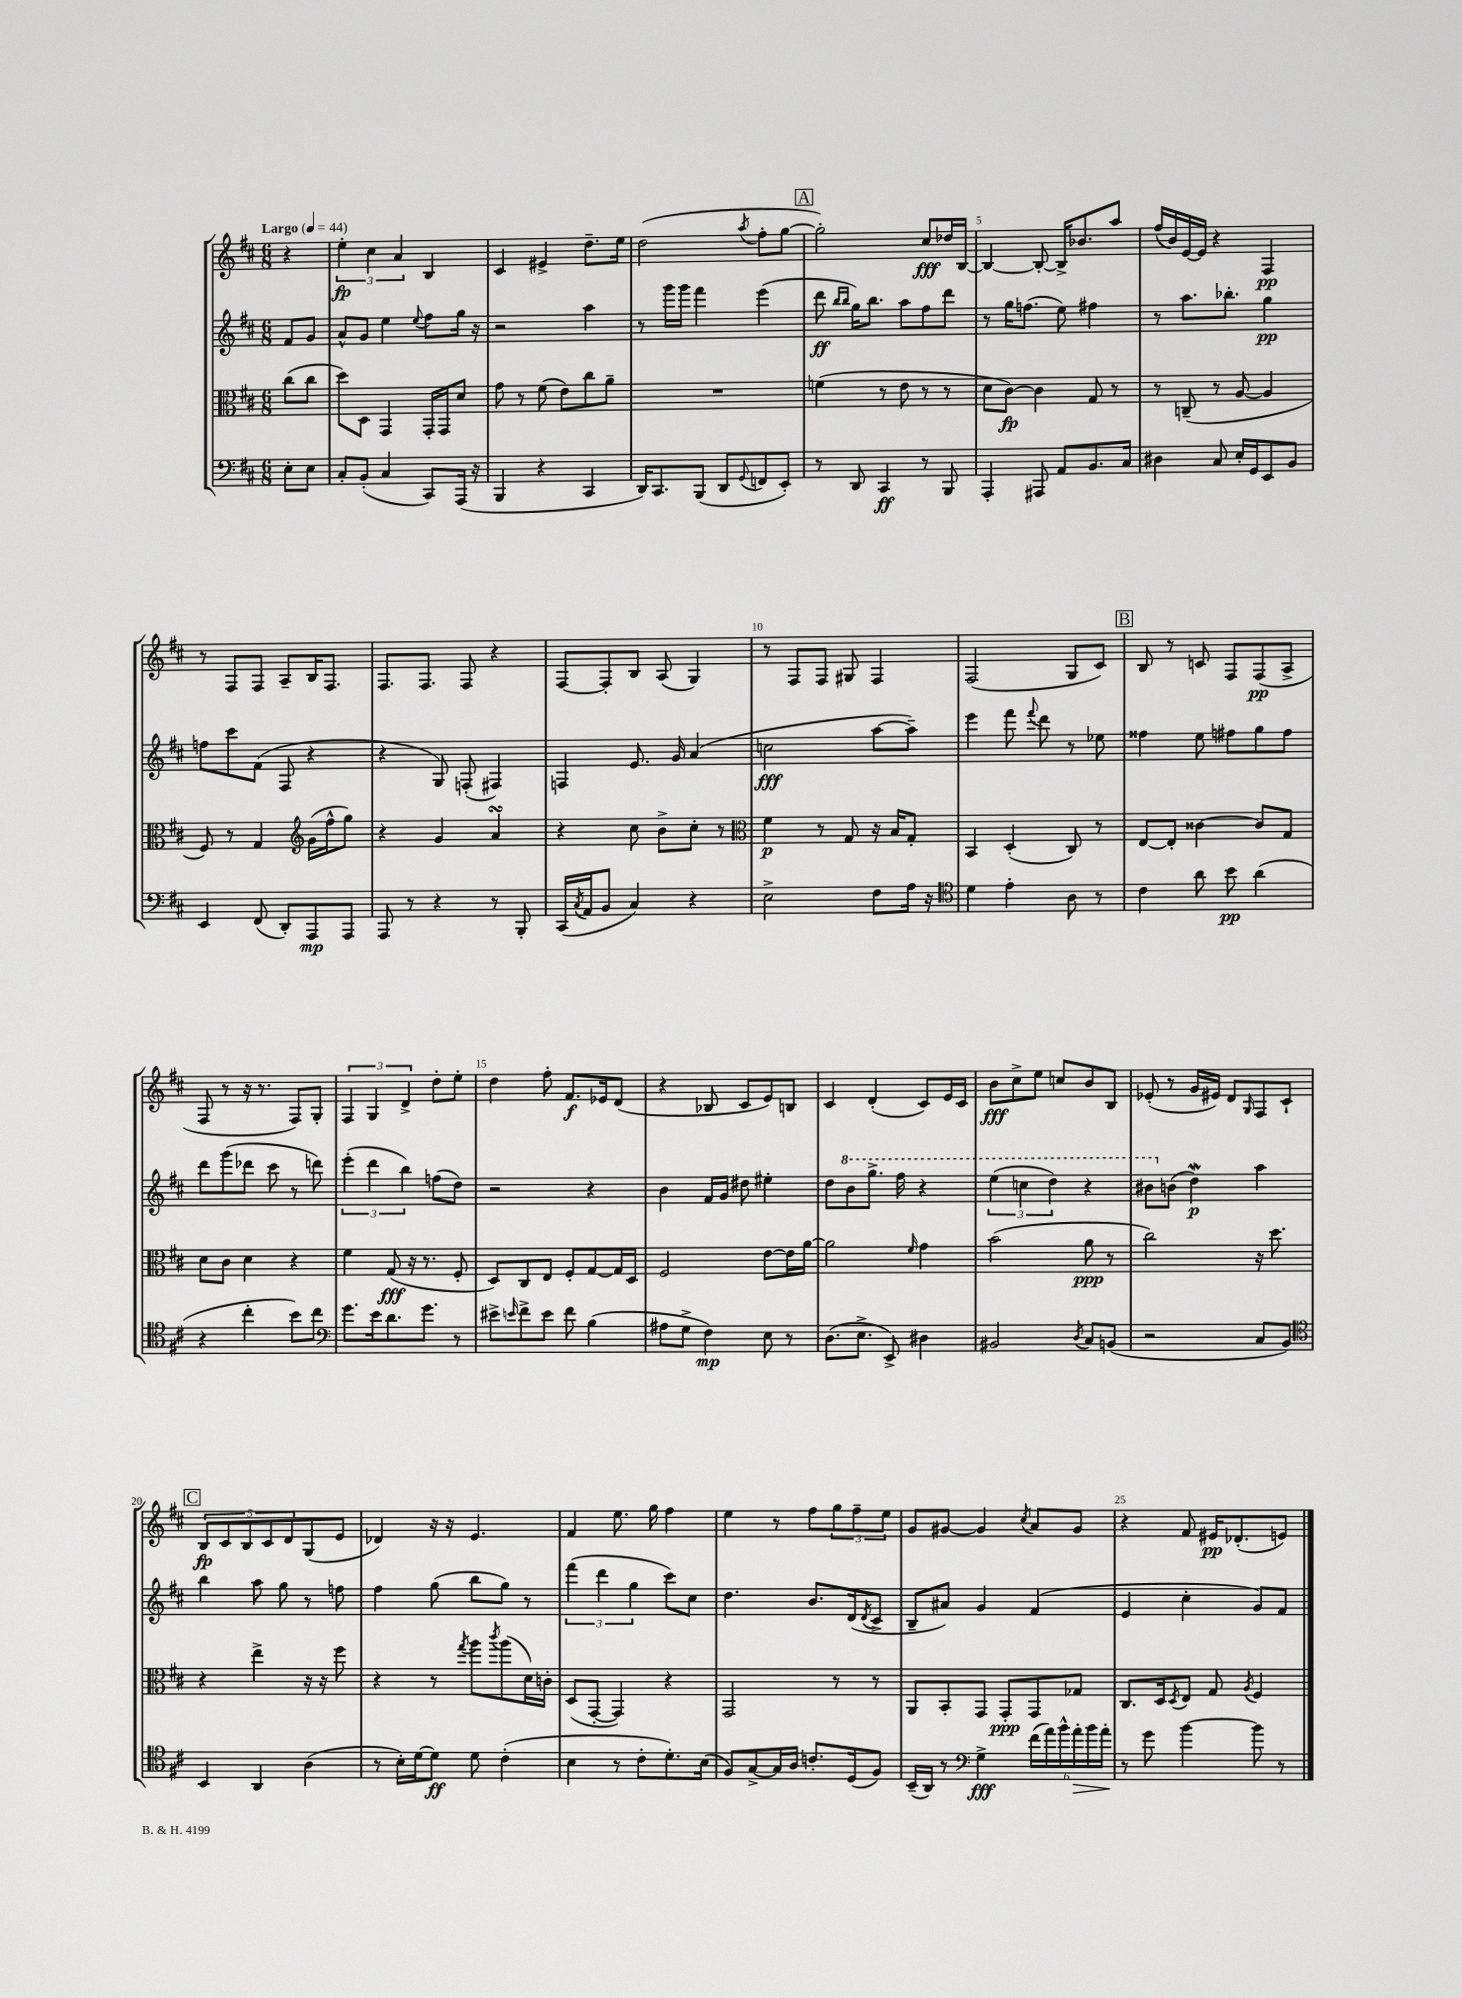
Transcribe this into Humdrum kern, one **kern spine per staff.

**kern	**kern	**kern	**kern
*staff4	*staff3	*staff2	*staff1
*clefF4	*clefC3	*clefG2	*clefG2
*k[f#c#]	*k[f#c#]	*k[f#c#]	*k[f#c#]
*M6/8	*M6/8	*M6/8	*M6/8
*MM44	*MM44	*MM44	*MM44
8E'\L	(8cc#\L	8f#/L	4r
8E\J	8cc#\J	8g/J	.
=	=	=	=
8C#'/L	8dd\L)	8a^^/L	6ee'\
(8BB'/J	8D\J	8g/J	.
.	.	.	6cc#\
4C#/	4GG/	4ee\	.
.	.	.	6a/
.	.	8qqee/	.
8CC#/L)	16GG'/LL	8ff#\L	4B/
.	16GG/J	.	.
(16AAA/Jk	8d/J	16gg\Jk	.
16r	.	16r	.
=	=	=	=
4BBB/	8g\	2r	4c#/
.	8r	.	.
4r	(8f#\	.	4e#^/
.	8e\L)	.	.
4CC#/	8cc#\	4aa\	8.dd~\L
.	8a~\J	.	.
.	.	.	16ee\Jk
=	=	=	=
16DD/LK)	2.r	8r	(2dd\
8.CC#/	.	.	.
.	.	16ggg\LL	.
.	.	16ggg\JJ	.
(8BBB/J	.	4fff#\	.
8DD/L	.	.	.
8qqGG/	.	.	8qaa/
8FF/	.	(4eee\	8ff#'\L
8EE'/J)	.	.	[8gg\J
=	=	=	=
8r	(4f\	8ddd\	2gg'\])
.	.	16qqbb/LL	.
.	.	16qqbb/JJ	.
8DD/	.	16gg\LK)	.
.	.	8.bb\J	.
4CC#/	8r	.	.
.	8e\	8aa\L	.
8r	8r	8ff#\	8cc#/L
8BBB/	8r	8ddd\J	16dd-/L
.	.	.	[16B/JJ
=	=	=	=
4AAA'/	8d\L	8r	4B/_
.	[8c#\J)	16gg\LK	.
.	.	(8.ff\J	.
8AAA#/	4c#\]	.	8B'/_
8AA/L	.	8ee\)	16B^/]LK
.	.	.	8.b-/
8.BB/	8G/	4ff#\	.
.	8r	.	8aa/J
16C#/Jk	.	.	.
=	=	=	=
4D#\	8r	8r	(16ff#/LL
.	.	.	16b/)
.	(8C~/	8.aa\L	[16e/
.	.	.	16e/]JJ
8C#/	8r	.	4r
.	.	8.bb-'\J	.
16E'/LL	[8A/	.	.
16GG/J	.	.	.
8EE/	4A/]	4gg\	4F#/
8BB/J	.	.	.
=	=	=	=
4EE/	8F#/)	8ff\L	8r
.	8r	8ccc#\	8F#/L
(8FF#/	4G/	(8f#\J	8F#/J
8DD'/L)	.	8F#/	8A~/L
*	*clefG2	*	*
8AAA/	(16g\LL	4r	16B/K
.	16ff#^^\J	.	8.F#/J
8AAA/J	8gg\J)	.	.
=	=	=	=
8AAA/	4r	4r	8.F#/L
8r	.	.	.
.	.	.	8.F#/J
4r	4g/	8G/)	.
.	.	(8F'/	8F#/
8r	4a/	4F#/)	4r
8BBB'/	.	.	.
=	=	=	=
(16CC#/LL	4r	4F/	[8F#/L
8qC#/	.	.	.
16AA/J	.	.	.
8BB/J	.	.	8F#'/]
4C#/)	8cc#\	8.e/	8B/J
.	8b^\L	.	(8A/
.	.	16g/	.
4r	8cc#'\J	(4a/	4G/)
.	8r	.	.
=	=	=	=
*	*clefC3	*	*
2E^\	4f#\	2cc\	8r
.	.	.	8F#/L
.	8r	.	8F#/J
.	8G/	.	8G#/
8F#\L	16r	[8aa\L	4F#/
.	16B/LK	.	.
16A\Jk	8G'/J	8aa~\]J)	.
16r	.	.	.
=	=	=	=
*clefC4	*	*	*
4d\	4BB/	4eee\	(2F#/
4e'\	(4D'/	8fff#\	.
.	.	8qqfff#/	.
.	.	8ddd\	.
8A\	8C#/)	8r	8G/L
8r	8r	8ee-\	8c#/J)
=	=	=	=
4c#\	[8E/L	4ff##\	8B/
.	8E'/]J	.	8r
8a\	[4c##\	8ee\	8c/
8b\	.	8ff#\L	8F#/L
(4a\	8c##/]L	8gg\	(8F#/
.	8G/J	8ff#\J	8A^/J
=	=	=	=
4r	8d\L	8ddd\L	8F#/
.	8c#\J	(8ggg\	8r
4cc#'\	4d\	8ddd-\J	16r
.	.	.	8.r
.	.	8ccc#\	.
8b\L)	4r	8r	8F#/L)
8cc#\J	.	8ddd\)	8G'/J
=	=	=	=
*clefF4	*	*	*
8.g\L	4f#\	(6eee'\	6F#/
.	.	6ddd\	6G/
16e\k	.	.	.
8.d\	(8G/	.	.
.	.	6bb\)	6d^/
.	16r	.	.
8.g\J	8.r	.	.
.	.	(8ff\L	8dd'\L
8r	8F#'/	8dd\J)	8ee'\J
=	=	=	=
8e#^\L	8D/L)	2r	4dd\
16qqe/	.	.	.
8f#^\	8C#/	.	.
8e\J	8E/J	.	8ff#'\
8f#\	8F#'/L	.	8.f#/L
(4B\	[8G/	4r	.
.	.	.	16e-/k
.	16G/]L	.	(8d/J
.	16D/JJ	.	.
=	=	=	=
8A#\L	2F#/	4b\	4r
8G^\J	.	.	.
4F#\)	.	16f#/LL	8B-/
.	.	16g/JJ	.
.	.	8dd#\	8c#/L
8E\	[8e\L	4ee#'\	8e/)
8r	16e\]L	.	8B/J
.	[16a\JJ	.	.
=	=	=	=
(8.D\L	2a\]	8dd\L	4c#/
.	.	8bb\	.
8.E^\J	.	.	.
.	.	8.ggg^\J	(4d'/
8EE^/)	.	.	.
.	.	16fff#\	.
.	16qqf#/	.	.
4D#\	4g\	4r	8c#/L)
.	.	.	16e/L
.	.	.	16c#/JJ
=	=	=	=
2BB#/	(2b\	(6eee\	8b\L
.	.	.	8cc#^\
.	.	6ccc\	.
.	.	.	8ee\J
.	.	6ddd\)	.
.	.	.	8cc/L
8qD/	.	.	.
8C#/L	8a\	4r	8b/
(8BB/J	8r	.	8B/J
=	=	=	=
2r	2cc#\)	8bb#\L	(8e-'/
.	.	(8b\J	8r
.	.	4dd\)	16g/LL
.	.	.	16e#/JJ)
.	.	.	8d/L
.	.	.	16qqG/
8C#/L	16r	4aa\	8F#/
.	8.dd\	.	.
8BB/J)	.	.	8c#`/J
=	=	=	=
*clefC4	*	*	*
4BB/	4r	4bb\	10B/L
.	.	.	10c#/
.	.	.	10B/
4AA/	4ee^\	8aa\	.
.	.	.	10c#/
.	.	8gg\	.
.	.	.	10d/
(4A\	16r	8r	(8G/
.	16r	.	.
.	8ff#\	8ff\	8e/J
=	=	=	=
8r	4r	4ff#\	4d-/)
16B'\LL)	.	.	.
[16d\J	.	.	.
8d\]J	8r	(8gg\	16r
.	.	.	16r
.	8qgg/	.	.
8d\	8aa\L	8bb\L	4.e/
.	8qccc#/	.	.
(4c#'\	(8aa\	8gg\J)	.
.	16d\L)	8r	.
.	16c'\JJ	.	.
=	=	=	=
4B\	(8D/L	(6fff#\	4f#/
.	[8GG'/J	.	.
.	.	6ddd\	.
8r	4GG/])	.	8.ee\
.	.	6gg\	.
8c#'\L	.	.	.
.	.	.	16gg\
8.d'\)	4r	8ccc#\L)	4ff#\
.	.	8cc#\J	.
(16B\Jk	.	.	.
=	=	=	=
8F#/L)	2GG/	4.dd\	4ee\
[8G^/	.	.	.
16G/]L	.	.	8r
16A/JJ	.	.	.
8.c'/L	.	8.b/L	8ff#\L
.	8r	.	12gg\
(16D/k	.	(16d/k	.
.	.	.	12ff#~\
.	.	8qd/	.
8F#/J)	8r	8c#^/J	.
.	.	.	12ee\J
=	=	=	=
(16BB~/LL	8AA/L	8B~/L	8g/L
16AA/JJ)	.	.	.
8r	8BB'/	8a#/J)	[8g#/J
*clefF4	*	*	*
4G^\	8GG/J	4g/	4g#/]
.	8GG'/L	.	.
.	.	.	8qcc#/
(24f#\LL	8GG/	(4f#/	8a/L
24a\)	.	.	.
24b^^\	.	.	.
24a'\	8G-/J	.	8g#/J
24b\	.	.	.
24a'\JJ	.	.	.
=	=	=	=
8r	8.C#/L	4e/	4r
8g\	.	.	.
.	16D/k	.	.
.	8qD/	.	.
[4b\	8E/J	4cc#'\	8f#/
.	8G/	.	16e#/LK
.	.	.	(8.d-'/
.	8qA/	.	.
8b\]	4F#/	8g/L)	.
8r	.	8f#/J	8e/J)
==	==	==	==
*-	*-	*-	*-
